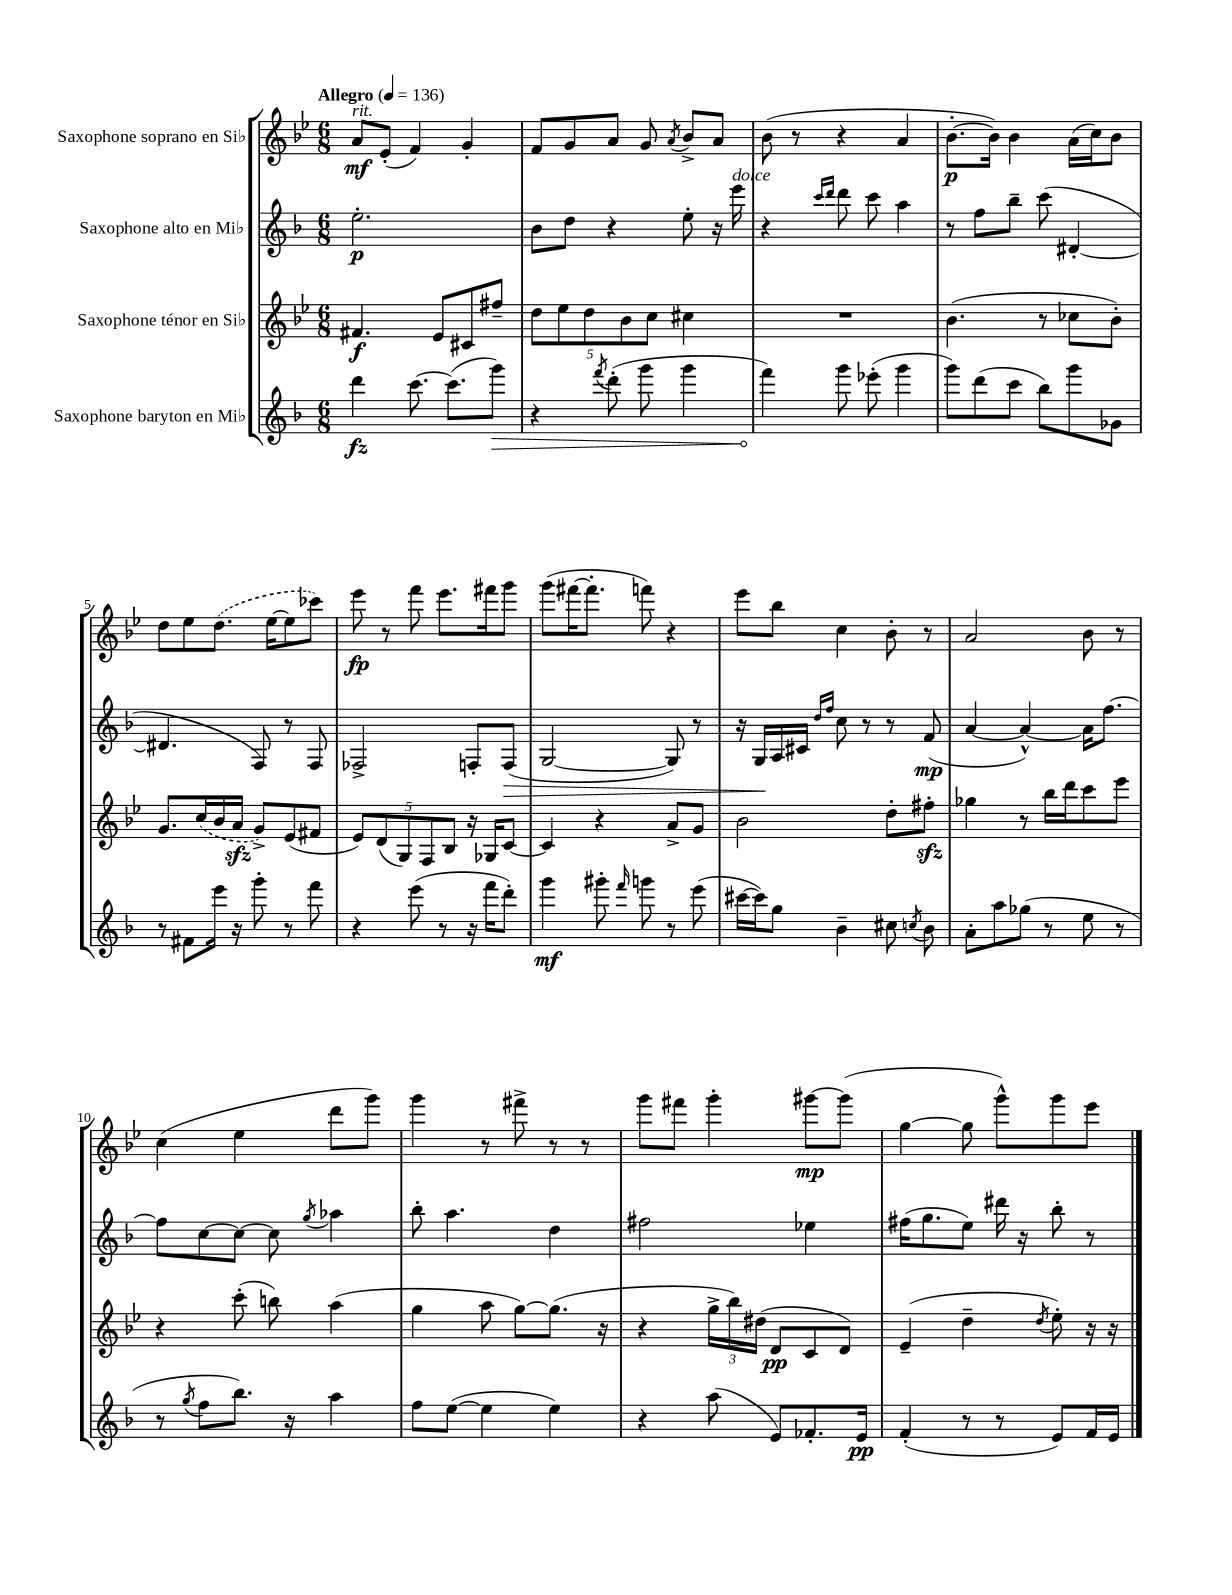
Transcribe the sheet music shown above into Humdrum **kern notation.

**kern	**dynam	**kern	**dynam	**kern	**dynam	**kern	**dynam
*part4	*part4	*part3	*part3	*part2	*part2	*part1	*part1
*staff4	*staff4	*staff3	*staff3	*staff2	*staff2	*staff1	*staff1
*I"Saxophone baryton en Mi♭	*	*I"Saxophone ténor en Si♭	*	*I"Saxophone alto en Mi♭	*	*I"Saxophone soprano en Si♭	*
*clefG2	*	*clefG2	*	*clefG2	*	*clefG2	*
*k[b-]	*	*k[b-e-]	*	*k[b-]	*	*k[b-e-]	*
*M6/8	*	*M6/8	*	*M6/8	*	*M6/8	*
*MM136	*	*MM136	*	*MM136	*	*MM136	*
=1	=1	=1	=1	=1	=1	=1	=1
!	!	!	!	!	!	!LO:TX:a:B:t=Allegro	!
!	!	!	!	!	!	!LO:TX:a:i:t=rit.	!
4ddd\	fz	4.f#X/	f	2.ee'\	p	8a/L	mf
.	.	.	.	.	.	(8e-'/J	.
[8.ccc\	.	.	.	.	.	4f/)	.
.	.	8e-/L	.	.	.	.	.
(8.ccc\L]	.	.	.	.	.	.	.
.	.	8c#X/	.	.	.	4g'/	.
!	!LO:HP:b	!	!	!	!	!	!
8ggg\J)	>	8ff#X~/J	.	.	.	.	.
=2	=2	=2	=2	=2	=2	=2	=2
4r	.	10dd\L	.	8b-\L	.	8f/L	.
.	.	10ee-\	.	.	.	.	.
.	.	.	.	8dd\J	.	8g/	.
.	.	10dd\	.	.	.	.	.
8qfff/	.	.	.	.	.	.	.
(8ddd'\	.	.	.	4r	.	8a/J	.
.	.	10b-\	.	.	.	.	.
8ggg\	.	.	.	.	.	8g/	.
.	.	10cc\J	.	.	.	.	.
.	.	.	.	.	.	8qa/	.
4ggg\	.	4cc#X\	.	8ee'\	.	8b-^/L	.
.	.	.	.	16r	.	8a/J	.
!	!	!	!	!LO:TX:a:i:t=dolce	!	!	!
.	.	.	.	16eee\	.	.	.
=3	=3	=3	=3	=3	=3	=3	=3
4fff\)	.	2.r	.	4r	.	(8b-\	.
.	.	.	.	.	.	8r	.
.	.	.	.	16qqccc/LL	.	.	.
.	.	.	.	16qqddd/JJ	.	.	.
8ggg\	]	.	.	8ddd\	.	4r	.
(8eee-X'\	.	.	.	8ccc\	.	.	.
4ggg\	.	.	.	4aa\	.	4a/	.
=4	=4	=4	=4	=4	=4	=4	=4
8ggg\L)	.	(4.b-\	.	8r	.	[8.b-'\L	p
(8ddd\	.	.	.	8ff\L	.	.	.
.	.	.	.	.	.	16b-\Jk])	.
8ccc\J	.	.	.	8bb-~\J	.	4b-\	.
8bb-\L)	.	8r	.	(8ccc\	.	.	.
8ggg\	.	8cc-X\L	.	[4d#X'/	.	(16a\LL	.
.	.	.	.	.	.	16cc\J)	.
8g-X\J	.	8b-'\J)	.	.	.	8b-\J	.
!!LO:LB:g=z
=5	=5	=5	=5	=5	=5	=5	=5
8r	.	8.g/L	.	4.d#X/]	.	8dd\L	.
8f#X\L	.	.	.	.	.	8ee-\	.
.	.	(16cc/L	.	.	.	.	.
16eee\Jk	.	16b-/	.	.	.	(8.dd\J	.
16r	.	16azz/JJ	.	.	.	.	.
8ggg'\	.	8g^/L)	.	8F/)	.	.	.
.	.	.	.	.	.	[16ee-\KL	.
8r	.	(8e-/	.	8r	.	8ee-\]	.
8fff\	.	8f#X/J	.	8F/	.	8ccc-X\J)	.
=6	=6	=6	=6	=6	=6	=6	=6
4r	.	10e-/L)	.	2F-X^/	.	8eee-\	fp
.	.	(10d/	.	.	.	.	.
.	.	.	.	.	.	8r	.
.	.	10G/)	.	.	.	.	.
(8eee\	.	.	.	.	.	8fff\	.
.	.	10F/	.	.	.	.	.
8r	.	.	.	.	.	8.eee-\L	.
.	.	10B-/J	.	.	.	.	.
16r	.	16r	.	8Fn'/L	.	.	.
16fff\KL	.	16G-X/KL	.	.	.	16fff#X\k	.
!	!	!	!	!	!LO:HP:b	!	!
8ddd'\J)	.	[8c/J	.	(8F/J	>	8ggg\J	.
=7	=7	=7	=7	=7	=7	=7	=7
4ggg\	mf	4c/]	.	[2G/	.	(8ggg\L	.
.	.	.	.	.	.	[16fff#X\K	.
.	.	.	.	.	.	8.fff#'\J]	.
8ggg#X'\	.	4r	.	.	.	.	.
16qqfff/	.	.	.	.	.	.	.
8gggn\	.	.	.	.	.	8fffn\)	.
8r	.	8a^/L	.	8G/])	.	4r	.
(8eee\	.	8g/J	.	8r	.	.	.
=8	=8	=8	=8	=8	=8	=8	=8
[16ccc#X\LL	.	2b-\	.	16r	.	8eee-\L	.
16ccc#\J])	.	.	.	16G/LL	.	.	.
8gg\J	.	.	.	16A/	]	8bb-\J	.
.	.	.	.	16c#X/JJ	.	.	.
.	.	.	.	16qqdd/LL	.	.	.
.	.	.	.	16qqff/JJ	.	.	.
4b-~\	.	.	.	8cc\	.	4cc\	.
.	.	.	.	8r	.	.	.
8cc#X\	.	8dd'\L	.	8r	.	8b-'\	.
8qccn/	.	.	.	.	.	.	.
8b-\	.	8ff#Xzz'\J	.	(8f/	mp	8r	.
=9	=9	=9	=9	=9	=9	=9	=9
8a'\L	.	4gg-X\	.	[4a/	.	2a/	.
8aa\	.	.	.	.	.	.	.
(8gg-X\J	.	8r	.	4a^^/_)	.	.	.
8r	.	16bb-\LL	.	.	.	.	.
.	.	16ddd\J	.	.	.	.	.
8ee\	.	8ccc\	.	16a\KL]	.	8b-\	.
.	.	.	.	[8.ff\J	.	.	.
8r	.	8eee-\J	.	.	.	8r	.
!!LO:LB:g=z
=10	=10	=10	=10	=10	=10	=10	=10
8r	.	4r	.	8ff\L]	.	(4cc\	.
8qgg/	.	.	.	.	.	.	.
8ff\L	.	.	.	[8cc\	.	.	.
8.bb-\J)	.	(8ccc'\	.	8cc\J_	.	4ee-\	.
.	.	8bbn\)	.	8cc\]	.	.	.
16r	.	.	.	.	.	.	.
.	.	.	.	8qgg/	.	.	.
4aa\	.	(4aa\	.	4aa-X\	.	8ddd\L	.
.	.	.	.	.	.	8ggg\J)	.
=11	=11	=11	=11	=11	=11	=11	=11
8ff\L	.	4gg\	.	8bb-'\	.	4ggg\	.
([8ee\J	.	.	.	4.aa\	.	.	.
4ee\]	.	8aa\	.	.	.	8r	.
.	.	[8gg\L)	.	.	.	8fff#X^\	.
4ee\)	.	(8.gg\J]	.	4dd\	.	8r	.
.	.	.	.	.	.	8r	.
.	.	16r	.	.	.	.	.
=12	=12	=12	=12	=12	=12	=12	=12
4r	.	4r	.	2ff#X\	.	8ggg\L	.
.	.	.	.	.	.	8fff#X\J	.
(8aa\	.	24gg^\LL	.	.	.	4ggg'\	.
.	.	24bb-\)	.	.	.	.	.
.	.	(24dd#X\JJ	.	.	.	.	.
8e/L)	.	8d/L	pp	.	.	.	.
8.f-X'/	.	8c/	.	4ee-X\	.	[8ggg#X\L	mp
.	.	8d/J)	.	.	.	(8ggg#\J]	.
16e/Jk	pp	.	.	.	.	.	.
=13	=13	=13	=13	=13	=13	=13	=13
(4f'/	.	(4e-~/	.	(16ff#X\KL	.	[4gg\	.
.	.	.	.	8.gg\	.	.	.
8r	.	4dd~\	.	8ee\J)	.	8gg\]	.
8r	.	.	.	16ddd#X\	.	8ggg^^\L)	.
.	.	.	.	16r	.	.	.
.	.	8qdd/	.	.	.	.	.
8e/L)	.	8ee-'\)	.	8bb-'\	.	8ggg\	.
16f/L	.	16r	.	8r	.	8eee-\J	.
16e/JJ	.	16r	.	.	.	.	.
==	==	==	==	==	==	==	==
*-	*-	*-	*-	*-	*-	*-	*-
